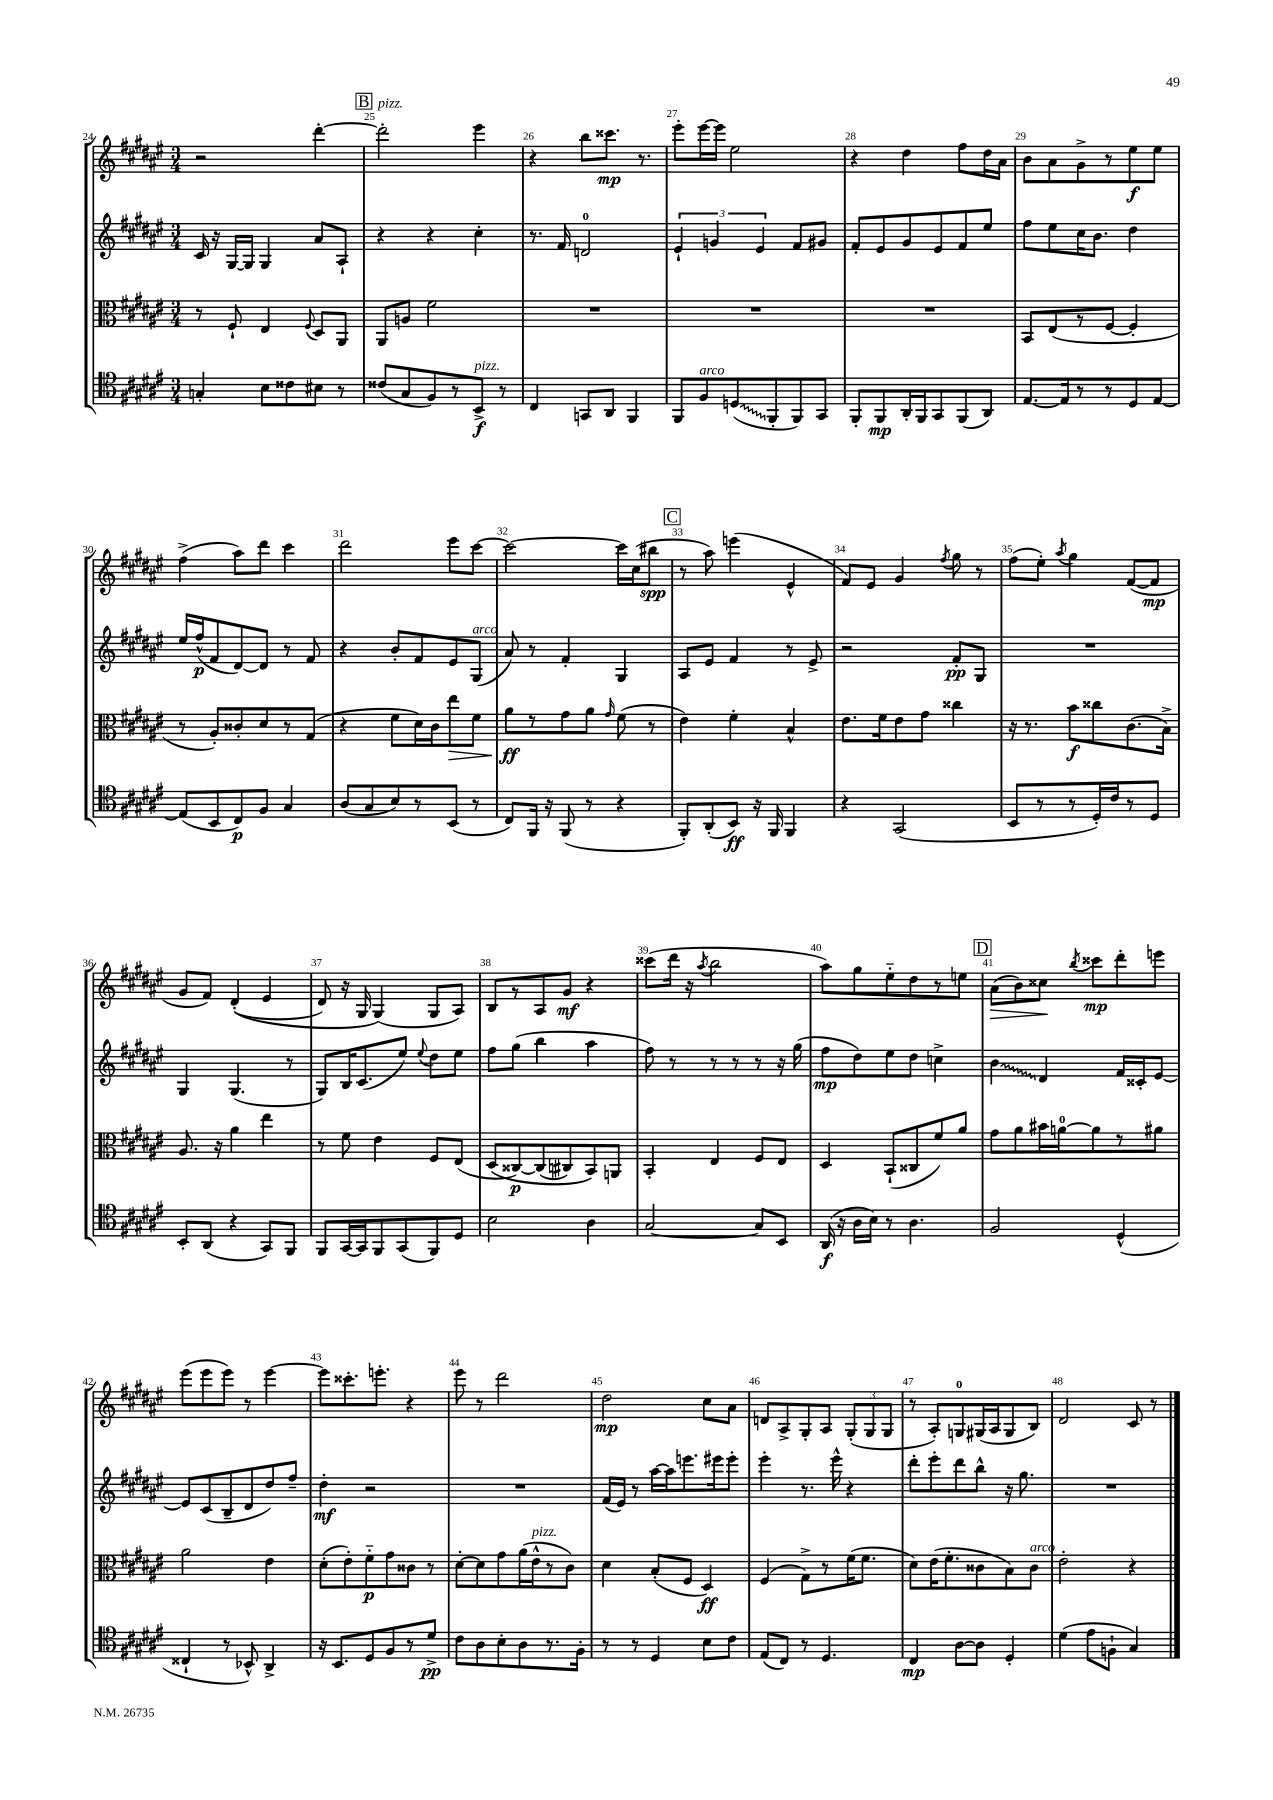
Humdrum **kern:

**kern	**kern	**kern	**kern
*staff4	*staff3	*staff2	*staff1
*clefC4	*clefC3	*clefG2	*clefG2
*k[f#c#g#d#a#e#]	*k[f#c#g#d#a#e#]	*k[f#c#g#d#a#e#]	*k[f#c#g#d#a#e#]
*M3/4	*M3/4	*M3/4	*M3/4
4G'	8r	16c#	2r
.	.	16r	.
.	8F#`	[16G#	.
.	.	16G#]	.
8B	4E#	4G#	.
8c##	.	.	.
.	8qqF#	.	.
8B#	8D#	8a#	[4ddd#'
8r	8AA#	8A#`	.
=	=	=	=
(8c##	8AA#	4r	2ddd#']
8G#	8A	.	.
8F#)	2f#	4r	.
8r	.	.	.
8BB^	.	4cc#'	4eee#
8r	.	.	.
=	=	=	=
4C#	2.r	8.r	4r
.	.	16f#	.
8GG	.	2d	8bb
8AA#	.	.	8.ccc##
4FF#	.	.	.
.	.	.	8.r
=	=	=	=
8FF#	2.r	6e#`	8eee#'
8F#	.	.	[16eee#
.	.	6g	.
.	.	.	16eee#]
(8D	.	.	2ee#
.	.	6e#	.
8FF#'	.	.	.
8FF#)	.	8f#	.
8GG#	.	8g#	.
=	=	=	=
8FF#'	2.r	8f#'	4r
8FF#	.	8e#	.
16AA#'	.	8g#	4dd#
16FF#	.	.	.
8GG#	.	8e#	.
(8FF#	.	8f#	8ff#
8AA#)	.	8ee#	16dd#
.	.	.	16a#
=	=	=	=
[8.E#	8BB	8ff#	8b
.	(8E#	8ee#	8a#
16E#]	.	.	.
8r	8r	16cc#	8g#^
.	.	8.b	.
8r	[8F#	.	8r
8D#	4F#']	4dd#	8ee#
[8E#	.	.	8ee#
=	=	=	=
(8E#]	8r	16ee#	(4ff#^
.	.	(16ff#^^	.
8BB	8A#')	8f#	.
8C#)	8c##'	[8d#)	8aa#)
8F#	8d#	8d#]	8ddd#
4G#	8r	8r	4ccc#
.	(8G#	8f#	.
=	=	=	=
(8A#	4r	4r	2ddd#
8G#	.	.	.
8B)	8f#	8b'	.
8r	16d#)	8f#	.
.	16c#	.	.
(8BB	8ee#	8e#	8eee#
8r	8f#	(8G#	[8ccc#
=	=	=	=
8C#)	8a#	8a#)	2ccc#_
16FF#	8r	8r	.
16r	.	.	.
(8FF#	8g#	4f#'	.
8r	8a#	.	.
.	16qqg#	.	.
4r	(8f#	4G#	16ccc#]
.	.	.	(16cc#
.	8r	.	8bb#
=	=	=	=
8FF#')	4e#)	8A#	8r
(8AA#'	.	8e#	8aa#)
8BB)	4f#'	4f#	(4eee
16r	.	.	.
16FF#	.	.	.
4FF#	4B^^	8r	4e#^^
.	.	8e#^	.
=	=	=	=
4r	8.e#	2r	8f#)
.	.	.	8e#
.	16f#	.	.
(2GG#	8e#	.	4g#
.	8g#	.	.
.	.	.	8qff#
.	4cc##	8f#'	8gg#
.	.	8G#	8r
=	=	=	=
8BB	16r	2.r	(8ff#
.	8.r	.	.
8r	.	.	8ee#')
.	.	.	8qaa#
8r	8b	.	4gg#
16D#')	8cc##	.	.
16c#	.	.	.
8r	(8.c#	.	([8f#
8D#	.	.	8f#]
.	16B^)	.	.
=	=	=	=
8BB'	8.A#	4G#	8g#
(8AA#	.	.	8f#)
.	16r	.	.
4r	4a#	(4.G#	&((4d#'
8GG#)	4ee#	.	4e#
8FF#	.	8r	.
=	=	=	=
8FF#	8r	8G#)	8d#)
[16GG#	8f#	16B	16r
16GG#]	.	(8.c#	16G#
8FF#	4e#	.	(4G#&)
(8GG#	.	8ee#)	.
.	.	8qqee#	.
8FF#)	8F#	8dd#	8G#
8D#	(8E#	8ee#	8A#)
=	=	=	=
2B	&(8D#	8ff#	8B
.	[8C##)	(8gg#	8r
.	(8C##]	4bb	8A#
.	8C#)	.	8g#
4A#	8BB&)	4aa#	4r
.	8AA	.	.
=	=	=	=
[2G#	4BB'	8ff#)	(8ccc##
.	.	8r	16ddd#
.	.	.	16r
.	.	.	8qaa#
.	4E#	8r	2bb
.	.	8r	.
8G#]	8F#	8r	.
8BB	8E#	16r	.
.	.	(16gg#	.
=	=	=	=
(16AA#	4D#	8ff#	8aa#)
16r	.	.	.
16A#	.	8dd#)	8gg#
16B)	.	.	.
8r	(8BB`	8ee#	8ee#'~
4.A#	8C##	8dd#	8dd#
.	8f#)	4cc^	8r
.	8a#	.	8ee
=	=	=	=
2F#	8g#	4b	(8a#
.	8a#	.	8b)
.	16b#	4d#	8cc##
.	[16a	.	.
.	.	.	8qbb
.	8a]	.	8ccc##
(4D#^^	8r	16f#	8ddd#'
.	.	16c##'	.
.	8a#	[8e#	8eee
=	=	=	=
4C##`	2a#	8e#]	(8eee#
.	.	(8c#	8eee#
8r	.	8B~	8eee#)
8BB-^^)	.	8d#	8r
4AA#^	4e#	8dd#)	[4eee#
.	.	8ff#~	.
=	=	=	=
16r	(8d#'	4dd#'	8eee#]
8.BB	.	.	.
.	8e#')	.	8.ccc##'
8D#	8f#'~	2r	.
.	.	.	8.eee'
8F#	8g#	.	.
8r	8c##	.	4r
8d#^	8r	.	.
=	=	=	=
8c#	[8d#'	2.r	8eee#
8A#	8d#]	.	8r
8B'	8g#	.	2ddd#
8A#	(16a#	.	.
.	16e#^^	.	.
8.r	8r	.	.
.	8c#)	.	.
16F#'	.	.	.
=	=	=	=
8r	4d#	(16f#	2dd#
.	.	16e#)	.
8r	.	8r	.
4D#	(8B'	[16aa#	.
.	.	16aa#]	.
.	8F#	8.eee	.
8B	4D#)	.	8cc#
.	.	16eee#	.
8c#	.	8eee#'	8a#
=	=	=	=
(8E#	(4F#	4eee#'	8d
8C#)	.	.	8A#^
8r	8G#^)	8.r	8G#'
4.D#	8r	.	8A#
.	.	16eee#^^	.
.	(16f#	4r	(12G#'
.	8.f#	.	.
.	.	.	12G#
.	.	.	12G#
=	=	=	=
4C#	8d#)	8ddd#'	8r
.	(16e#	8eee#'	8A#')
.	8.f#'	.	.
[8A#	.	8ddd#	8G
8A#]	8c##	8bb^^	(16G#
.	.	.	16A#
4D#'	8B)	16r	8G#
.	.	8.gg#	.
.	8c##	.	8B)
=	=	=	=
(4d#	2e#'	2.r	2d#
8e#	.	.	.
8F`	.	.	.
4G#)	4r	.	8c#
.	.	.	8r
==	==	==	==
*-	*-	*-	*-
